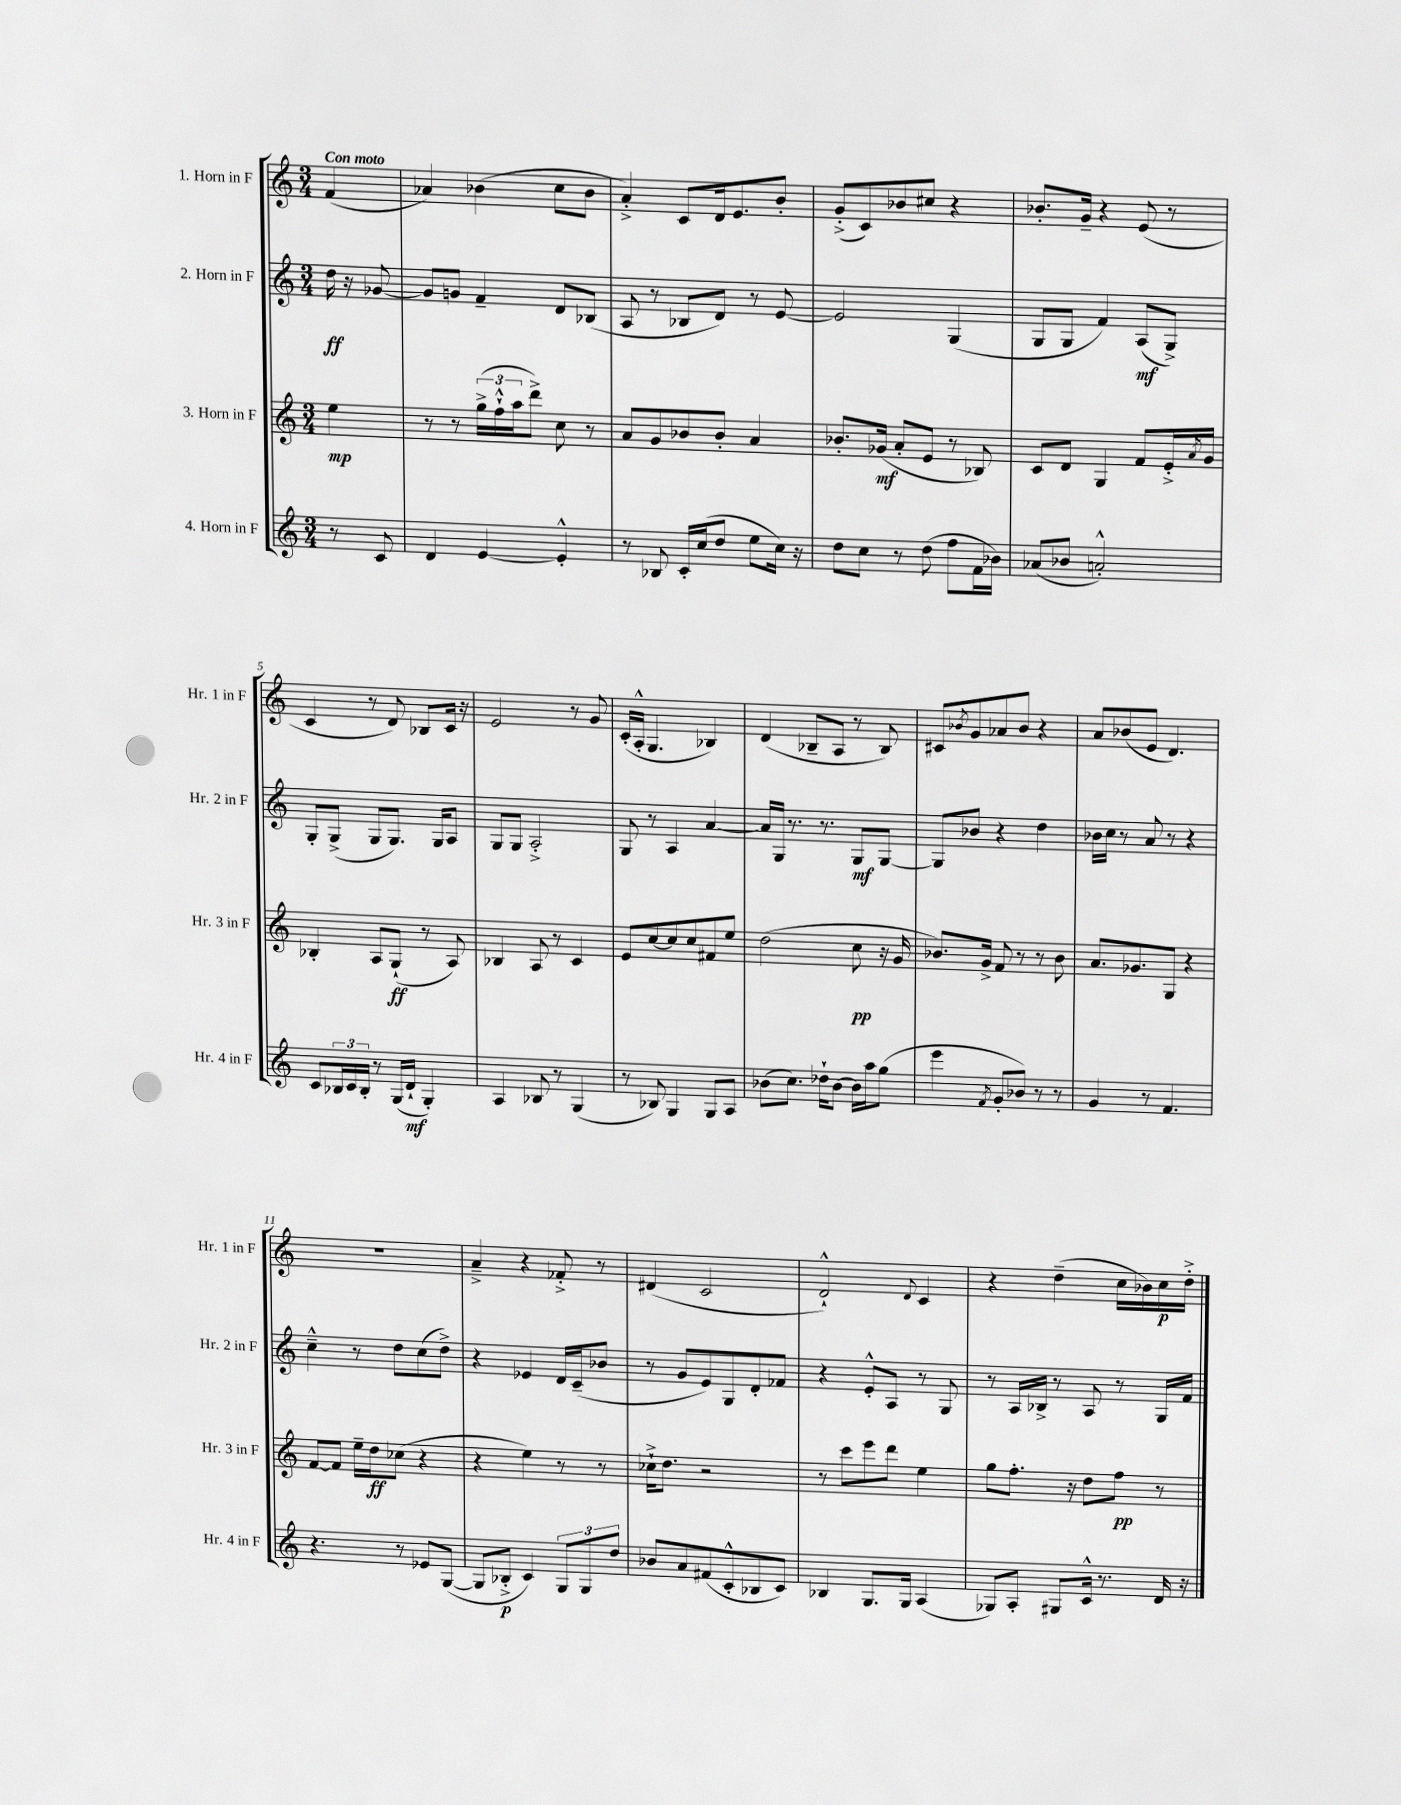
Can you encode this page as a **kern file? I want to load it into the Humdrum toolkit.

**kern	**kern	**kern	**kern
*staff4	*staff3	*staff2	*staff1
*clefG2	*clefG2	*clefG2	*clefG2
*k[]	*k[]	*k[]	*k[]
*M3/4	*M3/4	*M3/4	*M3/4
8r	4ee	16dd	(4f
.	.	16r	.
8c	.	[8g-	.
=	=	=	=
4d	8r	8g-]	4a-)
.	8r	8g	.
[4e	(24gg^	4f~	(4b-
.	24ff`^^	.	.
.	24aa	.	.
.	8ddd^)	.	.
4e'^^]	8cc	8d	8cc
.	8r	(8B-	8b-
=	=	=	=
8r	8a	8A	4a'^)
8B-	8g	8r	.
16c'	8b-	8B-	8c
(16cc	.	.	.
8dd	8b-'	8d)	16d
.	.	.	8.e
8ee	4a	8r	.
16cc)	.	[8e	8b'
16r	.	.	.
=	=	=	=
8dd	8.b-'	2e]	(8g'^
8cc	.	.	8c)
.	(16g-	.	.
8r	8a'	.	8b-
(8dd	8e	.	8cc#
8ff	8r	(4G	4r
16f	8B-)	.	.
16b-)	.	.	.
=	=	=	=
(8a-	8c	8G	8.b-'
8b-	8d	8G	.
.	.	.	16g~
2a'^^)	4G	4f)	4r
.	8f	(8A	(8e
.	16e'^	8G^)	8r
.	8qa	.	.
.	16g	.	.
=	=	=	=
8c	4B-'	8G'	4c
24B-	.	(8G^	.
24c	.	.	.
24B-'	.	.	.
8r	8A	8G	8r
(16G	(8G`	8.G)	8d)
16d`	.	.	.
4G')	8r	.	8B-
.	.	16G	.
.	8A)	8A	16c
.	.	.	16r
=	=	=	=
4A	4B-	8G	2e
.	.	8G	.
8B-	8A	2A'^	.
8r	8r	.	.
(4G	4c	.	8r
.	.	.	8g
=	=	=	=
8r	8e	8G	(16c'
.	.	.	16A'^^
8B-)	[8cc	8r	4.G
4G	8cc]	4A	.
.	8cc	.	.
8G	8f#	[4a	4B-)
8A	8ee	.	.
=	=	=	=
(8b-	(2dd	16a]	(4d
.	.	16G	.
8.cc)	.	8.r	.
.	.	.	8B-~
16dd-`	.	8.r	.
[8b-	.	.	8A
16b-]	8cc	8G	8r
16aa	.	.	.
(8gg	16r	[8G	8B-)
.	16g	.	.
=	=	=	=
4eee	8.b-)	8G]	8c#
.	.	.	8qb-
.	.	8b-	8g
.	16g^	.	.
8qf	.	.	.
8g'	8f	4r	8a-
8b-)	8r	.	8b-
8r	8r	4dd	4r
8r	8b-	.	.
=	=	=	=
4g	8.a	16b-	8a
.	.	16cc	.
.	.	8r	(8b-
.	8.g-	.	.
8r	.	8a	8e
4.f	8G	8r	4.d)
.	4r	4r	.
=	=	=	=
4.r	[8f	4cc~^^	2.r
.	8f]	.	.
.	16ee~	8r	.
.	16dd	.	.
8r	(8cc-	8dd	.
8e-	4r	(8cc	.
([8G	.	8dd^)	.
=	=	=	=
8G]	4r	4r	4a~^
8B-'^	.	.	.
4c)	4ee)	4e-	4r
12G	8r	16d	8f-'^
.	.	(16c~	.
12G	.	.	.
.	8r	8b-	8r
12dd	.	.	.
=	=	=	=
8b-	16cc-`^	8r	(4d#
.	8.dd	.	.
8a	.	8g	.
(8f#	2r	8e)	2c
8c'^^	.	8G	.
8B-	.	8d'	.
8c)	.	8f-	.
=	=	=	=
4B-	8r	4r	2d`^^)
.	8ccc	.	.
8.G	8eee	8e'^^	.
.	8ddd	8A	.
16G	.	.	.
.	.	.	8qqd
(4A	4ee	8r	4c
.	.	8G	.
=	=	=	=
8G-)	8gg	8r	4r
8A'	8.ff'	16A	.
.	.	16B-^	.
8G#	.	8r	(4dd~
.	16r	.	.
16c^^	8dd	8A	.
8.r	.	.	.
.	8ff	8r	16cc
.	.	.	16b-)
16d	8r	16G	16cc
16r	.	16f	16dd'^
==	==	==	==
*-	*-	*-	*-
